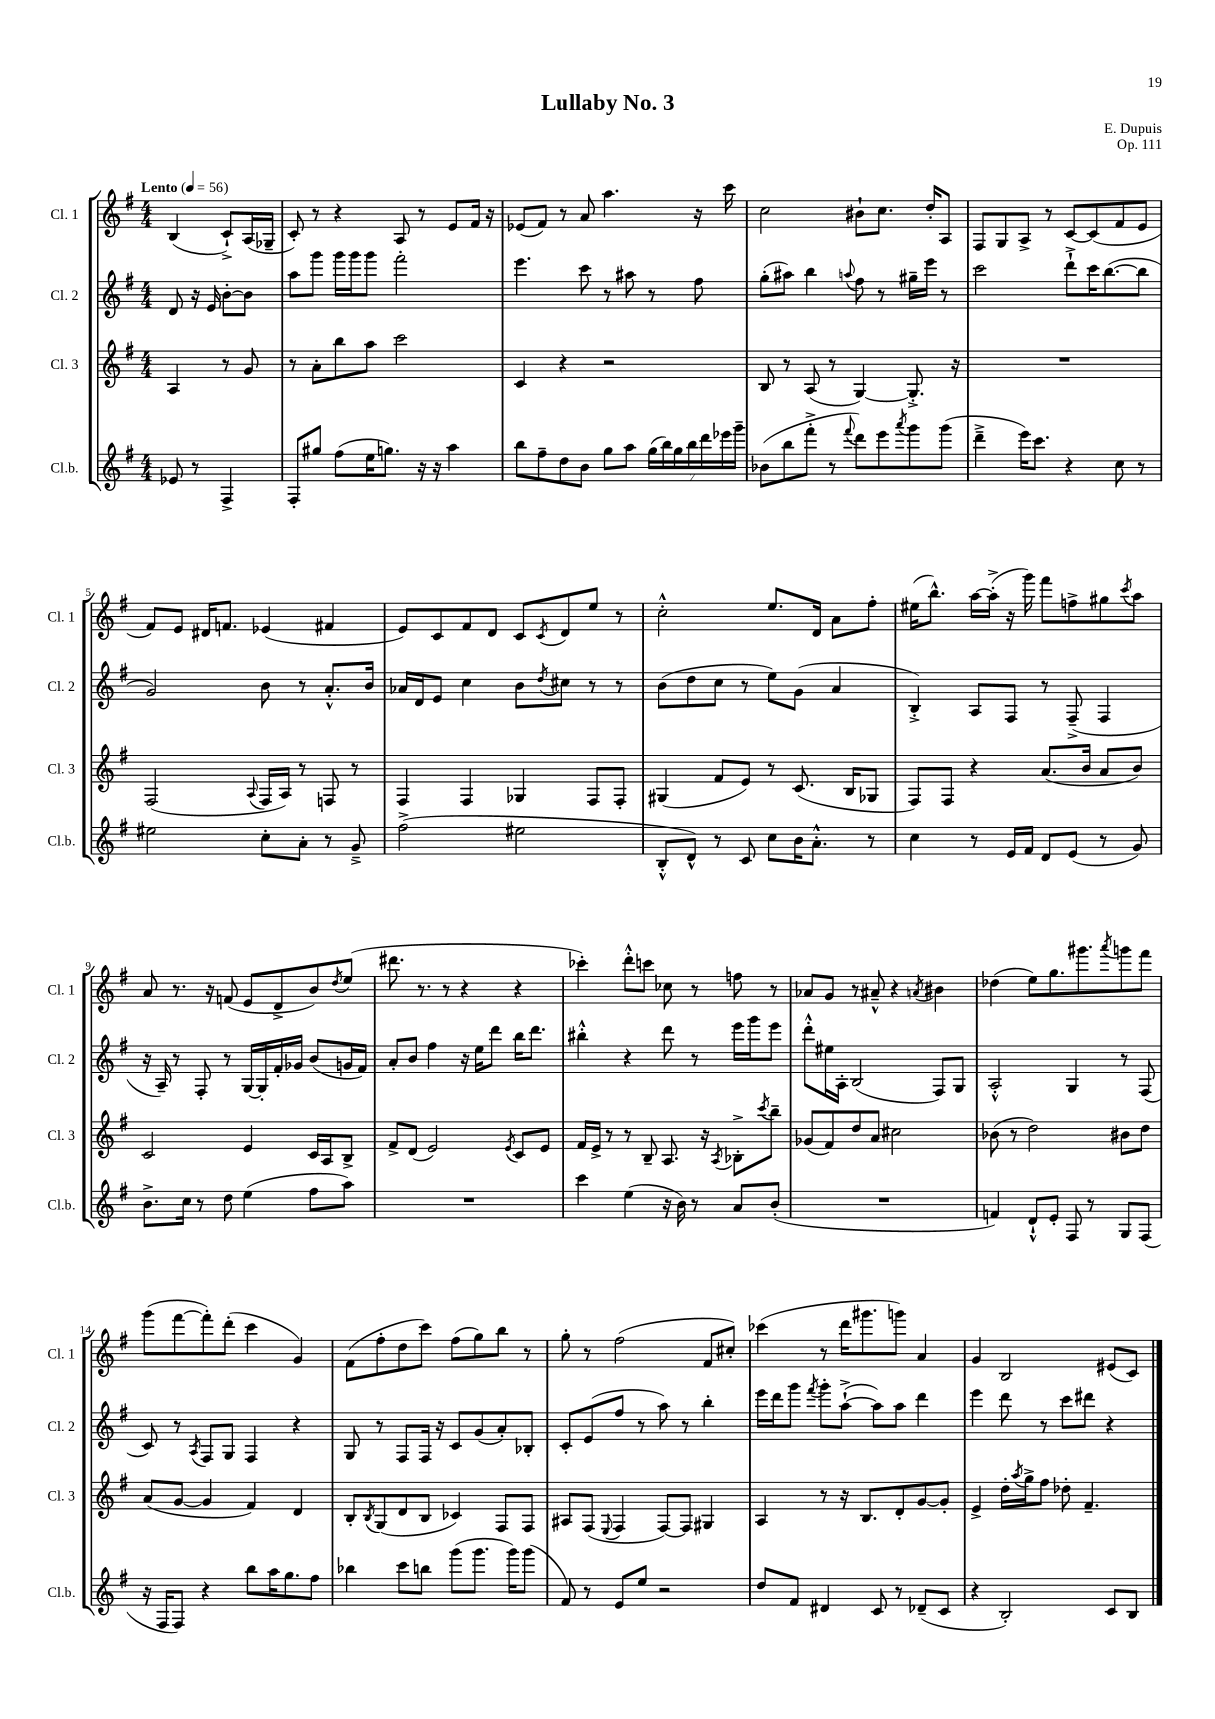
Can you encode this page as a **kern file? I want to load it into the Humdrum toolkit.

**kern	**kern	**kern	**kern
*part4	*part3	*part2	*part1
*staff4	*staff3	*staff2	*staff1
*I"Cl.b.	*I"Cl. 3	*I"Cl. 2	*I"Cl. 1
*I'Cl.b.	*I'Cl. 3	*I'Cl. 2	*I'Cl. 1
*clefG2	*clefG2	*clefG2	*clefG2
*k[f#]	*k[f#]	*k[f#]	*k[f#]
*M4/4	*M4/4	*M4/4	*M4/4
*MM56	*MM56	*MM56	*MM56
=	=	=	=
!	!	!	!LO:TX:a:B:t=Lento
8e-X/	4A/	8d/	(4B/
8r	.	16r	.
.	.	16e/	.
4F#^/	8r	[8b'\L	8c`^/L)
.	8g/	8b\J]	(16A/L
.	.	.	16G-X~/JJ
=1	=1	=1	=1
8F#'/L	8r	8aa\L	8c'/)
8gg#X/J	8a'\L	8ggg\J	8r
(8ff#\L	8bb\	16ggg\LL	4r
.	.	16ggg\J	.
16ee\K	8aa\J	8ggg\J	.
8.ggn\J)	.	.	.
.	2ccc\	2fff#'\	8A/
16r	.	.	8r
16r	.	.	.
4aa\	.	.	8e/L
.	.	.	16f#/Jk
.	.	.	16r
=2	=2	=2	=2
8bb\L	4c/	4.eee\	(8e-X/L
8ff#~\	.	.	8f#/J)
8dd\	4r	.	8r
8b\J	.	8ccc\	8a/
8gg\L	2r	8r	4.aa\
8aa\J	.	8aa#X\	.
(28gg\LL	.	8r	.
28bb\)	.	.	.
28gg\	.	.	.
28bb\	.	.	.
.	.	8ff#\	16r
28ddd\	.	.	.
28eee-X\	.	.	.
.	.	.	16ccc\
28ggg~\JJ	.	.	.
=3	=3	=3	=3
(8b-X\L	8B/	(8gg'\L	2cc\
8bb\	8r	8aa#X\J)	.
8fff#'^\J	(8A/	4bb\	.
8r	8r	.	.
8qqfff#/	.	8qqaan/	.
8ddd\L)	[4G/)	8ff#\	8b#X`\L
8eee\	.	8r	8.cc\J
8qaaa/	.	.	.
8ggg\	8.G'^/]	16gg#X~\LL	.
.	.	16eee\JJ	16dd'/KL
(8ggg\J	.	8r	8A/J
.	16r	.	.
=4	=4	=4	=4
4ddd~^\	1r	2ccc\	8F#/L
.	.	.	8G/
16eee\KL)	.	.	8A^/J
8.ccc\J	.	.	.
.	.	.	8r
4r	.	8ddd`^\L	[8c/L
.	.	16ccc\K	(8c/]
.	.	([8.bb\	.
8cc\	.	.	8f#/
8r	.	8bb\J]	8e/J
!!LO:LB:g=z
=5	=5	=5	=5
2ee#X\	(2F#/	2g/)	8f#/L)
.	.	.	8e/J
.	.	.	16d#X/KL
.	.	.	8.fn/J
.	8qqA/	.	.
8cc'\L	16F#/LL	8b\	(4e-X/
.	16A/JJ)	.	.
8a'\J	8r	8r	.
8r	8Fn/	8.a'^^/L	4f#X/
8g~^/	8r	.	.
.	.	16b/Jk	.
=6	=6	=6	=6
(2ff#^\	4F#/	16a-X/LL	8e/L)
.	.	16d/J	.
.	.	8e/J	8c/
.	4F#/	4cc\	8f#/
.	.	.	8d/J
2ee#X\	4G-X/	8b\L	8c/L
.	.	8qdd/	8qc/
.	.	8cc#X\J	8d/
.	8F#/L	8r	8ee/J
.	8F#'/J	8r	8r
=7	=7	=7	=7
8B'^^/L	(4G#X/	(8b\L	2cc'^^\
8d^^/J)	.	8dd\	.
8r	8f#/L	8cc\J	.
8c/	8e/J)	8r	.
8cc\L	8r	8ee\L)	8.ee/L
16b\K	(8.c/	(8g\J	.
8.a'^^\J	.	.	16d/Jk
.	.	4a/	8a\L
.	16B/KL	.	.
8r	8G-X/J	.	8ff#'\J
=8	=8	=8	=8
4cc\	8F#/L)	4B'^/)	(16ee#X\KL
.	.	.	8.bb^^\J)
.	8F#/J	.	.
8r	4r	8A/L	[16aa\LL
.	.	.	(16aa'^\JJ]
16e/LL	.	8F#/J	16r
16f#/JJ	.	.	16ggg\)
8d/L	(8.a/L	8r	8fff#\L
(8e/J	.	(8F#~^/	8ffn^\
.	16b/Jk	.	.
8r	8a/L	4F#/	8gg#X\
.	.	.	8qccc/
8g/)	8b/J)	.	8aa\J
!!LO:LB:g=z
=9	=9	=9	=9
8.b^\L	2c/	16r	8a/
.	.	16A~/)	.
.	.	8r	8.r
16cc\Jk	.	.	.
8r	.	8F#'/	.
.	.	.	16r
8dd\	.	8r	(8fn/
(4ee\	4e/	[16G/LL	8e/L
.	.	16G'/]	.
.	.	16f#'/	8d^/
.	.	16g-X/JJ	.
8ff#\L	16c/LL	(8b/L	8b/)
.	16A/J	.	.
.	.	.	8qdd/
8aa\J)	8B^/J	16gn/L	(8ee/J
.	.	16f#/JJ)	.
=10	=10	=10	=10
1r	8f#^/L	8a'/L	8.ddd#X\
.	(8d/J	8b/J	.
.	.	.	8.r
.	2e/)	4ff#\	.
.	.	.	8r
.	.	16r	4r
.	.	16ee\KL	.
.	.	8ddd\J	.
.	8qe/	.	.
.	8c/L	16bb\KL	4r
.	.	8.ddd\J	.
.	8e/J	.	.
=11	=11	=11	=11
4ccc\	16f#/LL	4bb#X'^^\	4ccc-X'\)
.	16e^/JJ	.	.
.	8r	.	.
(4ee\	8r	4r	8ddd'^^\L
.	8B~/	.	8cccn\J
16r	8.A/	8ddd\	8cc-X\
16b\)	.	.	.
8r	.	8r	8r
.	16r	.	.
.	8qA/	.	.
8a/L	8B-X'^\L	16eee\LL	8ffn\
.	.	16ggg\J	.
.	8qccc/	.	.
(8b'/J	8bb~\J	8eee\J	8r
=12	=12	=12	=12
1r	(8g-X/L	8ddd'^^\L	8a-X/L
.	8f#/)	16ee#X\L	8g/J
.	.	16A'\JJ	.
.	8dd/	(2B/	8r
.	8a/J	.	8a#X~^^/
.	2cc#X\	.	4r
.	.	.	8qan/
.	.	8F#/L)	4b#X\
.	.	8G/J	.
=13	=13	=13	=13
4fn/)	(8b-X\	2A'^^/	(4dd-X\
.	8r	.	.
8d`^^/L	2dd\)	.	8ee\L)
8e'/J	.	.	8.gg\
8F#/	.	4G/	.
.	.	.	8.ggg#X\
8r	.	.	.
.	.	.	8qaaa/
8G/L	8b#X\L	8r	8gggn\
(8F#/J	8dd\J	(8F#/	8fff#\J
!!LO:LB:g=z
=14	=14	=14	=14
16r	(8a/L	8c/)	(8ggg\L
16F#/KL	.	.	.
8F#/J)	[8g/J	8r	[8fff#\
.	.	8qA/	.
4r	4g/]	8F#/L	8fff#'\])
.	.	8G/J	(8ddd'\J
8bb\L	4f#/)	4F#/	4ccc\
16aa\K	.	.	.
8.gg\	.	.	.
.	4d/	4r	4g/)
8ff#\J	.	.	.
=15	=15	=15	=15
4bb-X\	8B'/L	8G/	(8f#\L
.	8qB/	.	.
.	(8G/	8r	8ff#'\
8ccc\L	8d/	8F#/L	8dd\
8bbn\J	8B/J	16F#/Jk	8ccc\J)
.	.	16r	.
(8ggg\L	4c-X/)	8c/L	(8ff#\L
8.ggg\J	.	(8g/	8gg\)
.	8F#/L	8a'/)	8bb\J
16ggg\KL)	.	.	.
(8ggg\J	8F#/J	8B-X'/J	8r
=16	=16	=16	=16
8f#/)	8A#X/L	8c'/L	8gg'\
8r	(8F#/J	(8e/	8r
.	8qqE/	.	.
8e/L	4F#/	8ff#/J	(2ff#\
8ee/J	.	8r	.
2r	[8F#/L)	8aa\)	.
.	8F#/J]	8r	.
.	4G#X/	4bb'\	8f#/L
.	.	.	8cc#X'/J)
=17	=17	=17	=17
8dd/L	4A/	16eee\LL	(4ccc-X\
.	.	16ddd\J	.
8f#/J	.	8ggg\J	.
.	.	8qfff#/	.
4d#X/	8r	8ggg'\L	8r
.	16r	([8aa`^\J	16ddd\KL
.	8.B/L	.	8.ggg#X\
8c/	.	8aa\L])	.
8r	8d'/	8aa\J	8gggn\J)
(8d-X~/L	[8g/	4ddd\	4a/
8c/J	8g'/J]	.	.
=18	=18	=18	=18
4r	4e^/	4eee\	4g/
2B'/)	16dd'\LL	8ddd\	2B/
.	8qaa/	.	.
.	16gg^\J	.	.
.	8ff#\J	8r	.
.	8dd-X'\	8ccc\L	.
.	4.f#~/	8ddd#X\J	.
8c/L	.	4r	(8e#X/L
8B/J	.	.	8c/J)
==	==	==	==
*-	*-	*-	*-
